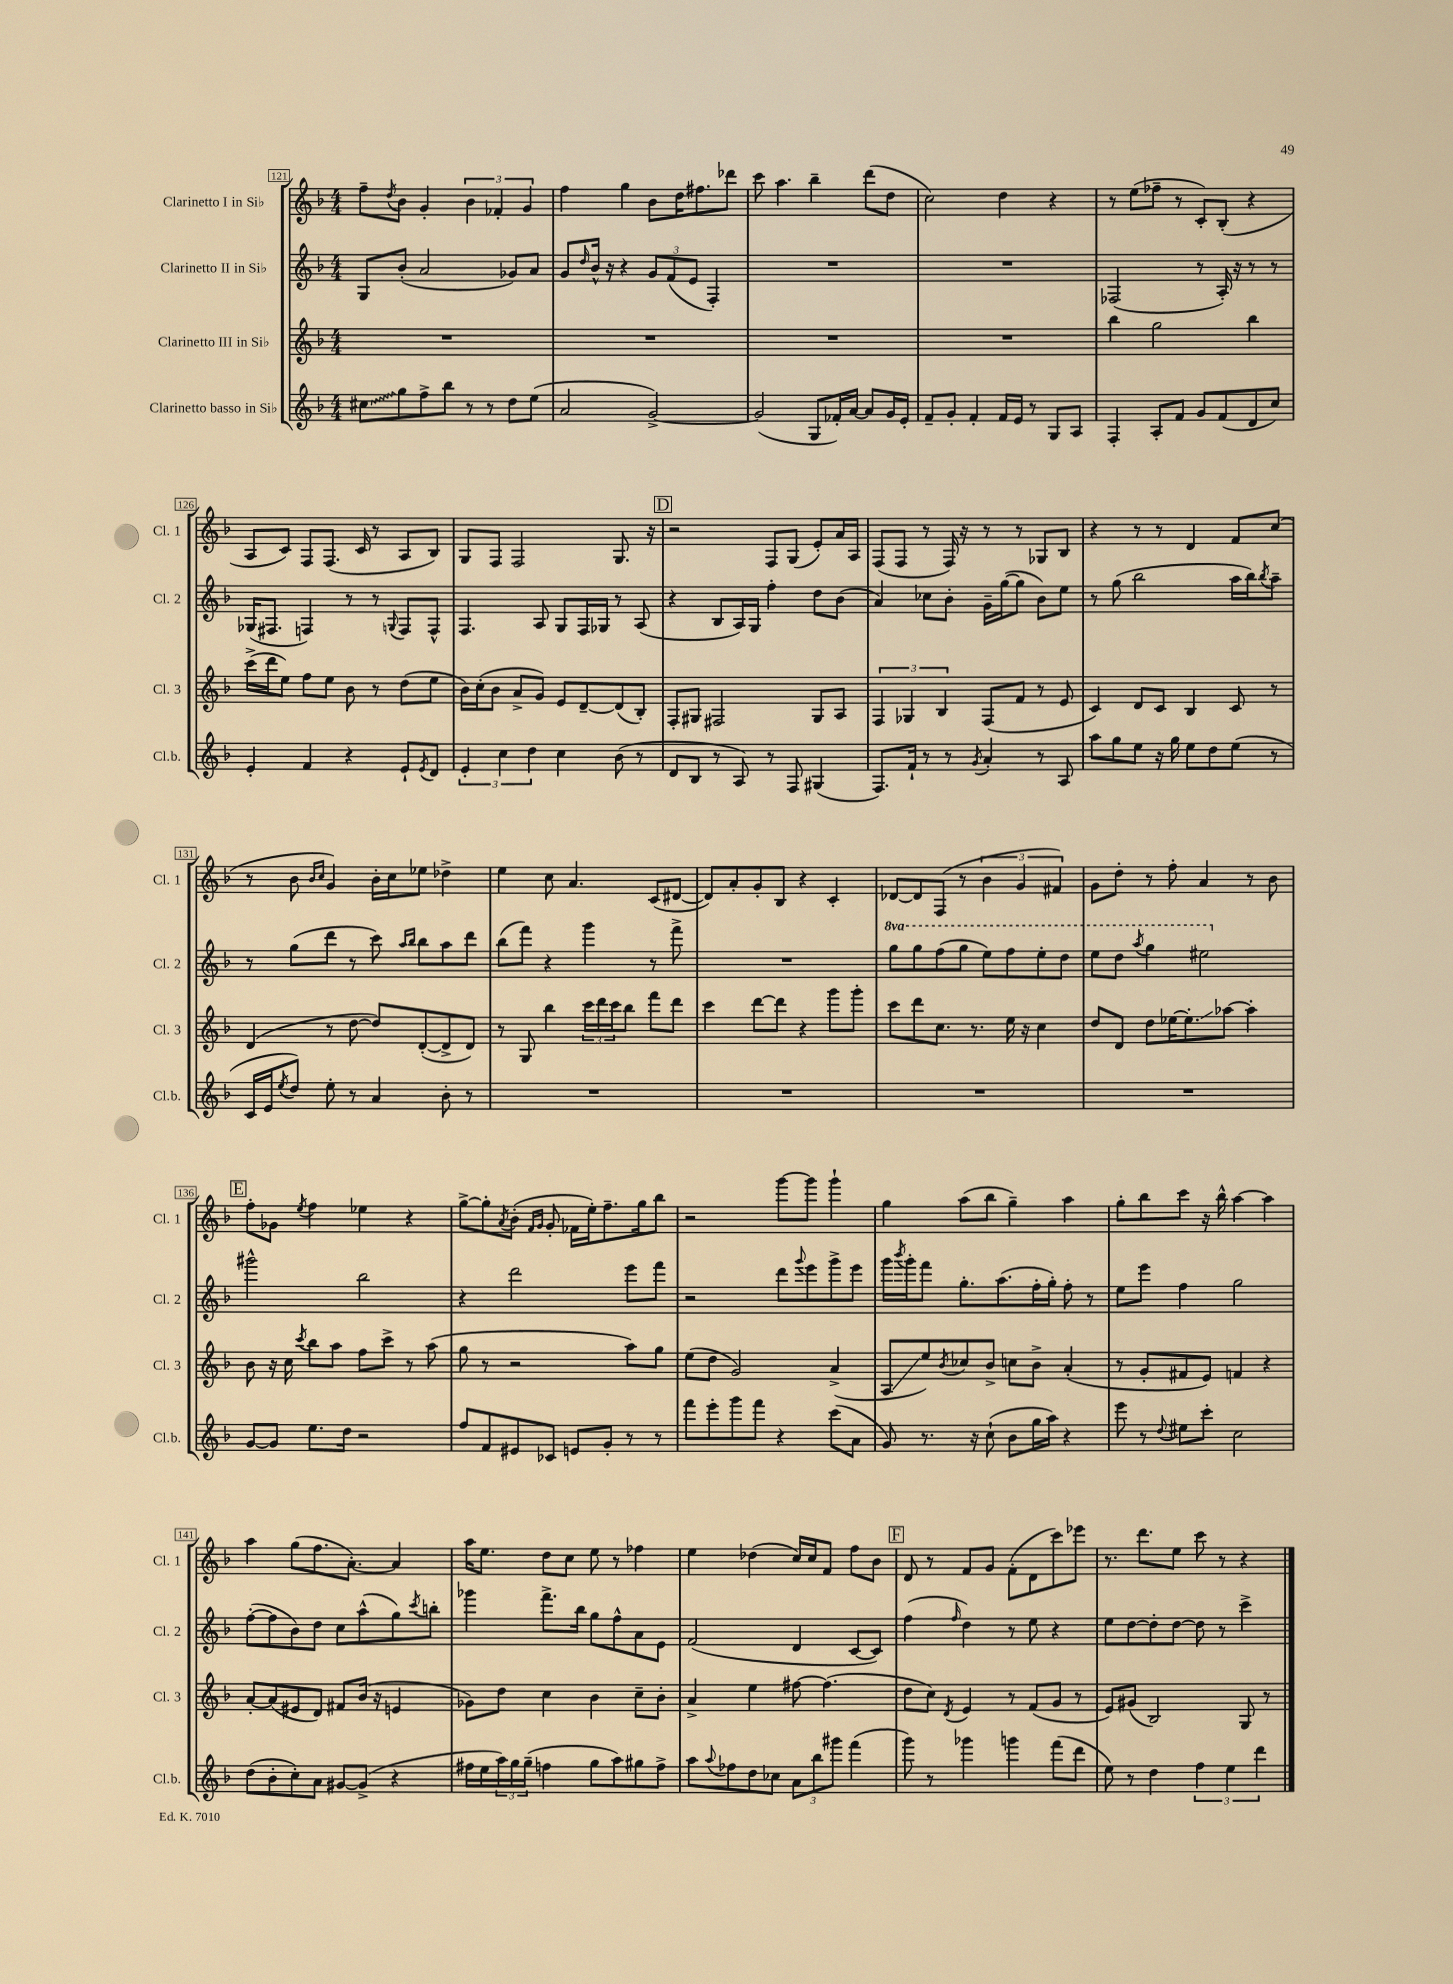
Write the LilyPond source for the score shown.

<<
\new StaffGroup <<
\new Staff = "s0" \with { instrumentName = "Clarinetto I in Sib" shortInstrumentName = "Cl. 1" } {
    \clef treble \key f \major \numericTimeSignature \time 4/4
    f''8-- \acciaccatura { d''8 } bes'8 g'4-. \tuplet 3/2 { bes'4 fes'4-. g'4 } |
    f''4 g''4 bes'8 d''16 fis''8. des'''8 |
    c'''8 a''4. bes''4-- d'''8( d''8 |
    c''2) d''4 r4 |
    r8 e''8( fes''8-- r8 c'8-.) bes8-.( r4 |
    a8 c'8) f8 f8.( c'16 r8 a8 bes8) |
    g8 f8 f2 g8. r16 |
    \mark \markup { \box "D" } r2 f8 g8( e'8-.) a'16 a16 |
    f8( f8 r8 f16) r16 r8 r8 ges8 bes8 |
    r4 r8 r8 d'4 f'8 c''8( |
    r8 bes'8 \grace { bes'16 c''16 } g'4) bes'16-. c''16 ees''8 des''4-> |
    e''4 c''8 a'4. c'8( dis'8~ |
    dis'8) a'8-. g'8-. bes8 r4 c'4-. |
    des'8~ des'8 f8( r8 \tuplet 3/2 { bes'4 g'4 fis'4) } |
    g'8 d''8-. r8 f''8-. a'4 r8 bes'8 |
    \mark \markup { \box "E" } f''8-. ges'8 \acciaccatura { e''8 } f''4 ees''4 r4 |
    g''8~-> g''8-. \acciaccatura { a'8 } bes'8-.( \grace { f'16 g'16 } g'8-. fes'16 e''16-.) f''8.-- g''16 bes''8 |
    r2 g'''8~ g'''8 g'''4-! |
    g''4 a''8( bes''8 g''4--) a''4 |
    g''8-. bes''8 c'''8 r16 bes''16-^ a''4~ a''4 |
    a''4 g''8( f''8. a'8.~-.) a'4 |
    a''16 e''8. d''8 c''8 e''8 r8 fes''4 |
    e''4 des''4( c''16) c''16 f'8 f''8 bes'8 |
    \mark \markup { \box "F" } d'8 r8 f'8 g'8 f'8-.( d'8 c'''8) ees'''8 |
    r8. d'''8. e''8 c'''8 r8 r4 \bar "|." |
}
\new Staff = "s1" \with { instrumentName = "Clarinetto II in Sib" shortInstrumentName = "Cl. 2" } {
    \clef treble \key f \major \numericTimeSignature \time 4/4 \set Staff.ottavationMarkups = #ottavation-simple-ordinals
    g8 bes'8-.( a'2 ges'8) a'8 |
    g'8 \grace { d''16 } bes'16-^ r16 r4 \tuplet 3/2 { g'8 f'8( e'8 } f4-.) |
    R1 |
    R1 |
    fes2( r8 a16-.) r16 r8 r8 |
    ges16( fis8. f4) r8 r8 \appoggiatura { g8 } f8 f8-^ |
    f4. a8 g8 f16 ges16 r8 a8( |
    \mark \markup { \box "D" } r4 bes8 a16) g16 f''4-. d''8 bes'8( |
    a'4) ces''8 bes'8-. g'16-- g''16~( g''8 bes'8) e''8 |
    r8 g''8( bes''2 a''16 bes''16) \acciaccatura { bes''8 } a''8-- |
    r8 g''8( d'''8 r8 c'''8) \grace { a''16 bes''16 } bes''8 a''8 d'''8 |
    bes''8( f'''8) r4 g'''4 r8 f'''8-> |
    R1 |
    \ottava #1 g'''8 g'''8 f'''8( g'''8 e'''8) f'''8 e'''8-. d'''8 |
    e'''8 d'''8 \acciaccatura { a'''8 } g'''4 eis'''2 \ottava #0 |
    \mark \markup { \box "E" } gis'''2-^ bes''2 |
    r4 d'''2 e'''8 f'''8 |
    r2 d'''8 \appoggiatura { g'''8 } e'''8 g'''8-> e'''8 |
    g'''16 \acciaccatura { bes'''8 } g'''16-. f'''8 g''8.-. a''8.( f''16-. g''16-.) f''8-. r8 |
    e''8 e'''8 f''4 g''2 |
    f''8~-.( f''8 bes'8) d''8 c''8 a''8-^( g''8) \acciaccatura { c'''8 } b''8-. |
    ges'''4 f'''8.-> bes''16 g''8 f''8-^ a'8 e'8 |
    f'2( d'4 c'8~ c'8) |
    \mark \markup { \box "F" } f''4( \grace { f''16 } d''4) r8 e''8 r4 |
    e''8 d''8~ d''8-. d''8~ d''8 r8 c'''4-> \bar "|." |
}
\new Staff = "s2" \with { instrumentName = "Clarinetto III in Sib" shortInstrumentName = "Cl. 3" } {
    \clef treble \key f \major \numericTimeSignature \time 4/4
    R1 |
    R1 |
    R1 |
    R1 |
    bes''4 g''2 bes''4 |
    c'''16->( d'''16 e''8) f''8 e''8 bes'8 r8 d''8( e''8 |
    bes'16) c''16-.( bes'8 a'8-> g'8) e'8 d'8~-- d'8( bes8-.) |
    \mark \markup { \box "D" } f8-. gis8 fis2 gis8 a8 |
    \tuplet 3/2 { f4 ges4 bes4 } f8( f'8 r8 e'8 |
    c'4) d'8 c'8 bes4 c'8 r8 |
    d'4( r8 d''8~ d''8) d'8~-.( d'8-> d'8) |
    r8 g8 bes''4 \tuplet 3/2 { c'''16 d'''16 c'''16 } bes''8 f'''8 d'''8 |
    c'''4 d'''8~ d'''8 r4 g'''8 g'''8-. |
    c'''8 d'''8 c''8. r8. e''16 r16 c''4 |
    d''8 d'8 d''8 ees''16~ ees''8.-.\glissando aes''8~ aes''4-. |
    \mark \markup { \box "E" } bes'8 r16 c''16 \acciaccatura { c'''8 } bes''8 a''8 f''8 c'''8-> r8 a''8( |
    g''8 r8 r2 a''8) g''8 |
    e''8( d''8 g'2) a'4->( |
    a8\glissando e''8) \acciaccatura { bes'8 } ces''8 bes'8-> c''8 bes'8-> a'4-.( |
    r8 g'8-. fis'8 e'8) f'4 r4 |
    a'8~-. a'8( eis'8 d'8) fis'8 bes'16( r16 e'4 |
    ges'8) d''8 c''4 bes'4 c''8-- bes'8-. |
    a'4-> e''4 fis''8~ fis''4.( |
    \mark \markup { \box "F" } d''8 c''8) \acciaccatura { d'8 } e'4 r8 f'8( g'8 r8 |
    e'8) gis'8( bes2) g8 r8 \bar "|." |
}
\new Staff = "s3" \with { instrumentName = "Clarinetto basso in Sib" shortInstrumentName = "Cl.b." } {
    \clef treble \key f \major \numericTimeSignature \time 4/4
    \once \override Glissando.style = #'zigzag cis''8\glissando g''8 f''8-> bes''8 r8 r8 d''8 e''8( |
    a'2 g'2~->) |
    g'2( g8 fes'16-.) a'16~ a'8 g'16 e'16-. |
    f'8-- g'8-. f'4-. f'16 e'16 r8 g8 a8 |
    f4-. a8-. f'8 g'8 f'8( d'8 c''8) |
    e'4-. f'4 r4 e'8-! \acciaccatura { e'8 } d'8 |
    \tuplet 3/2 { e'4-. c''4 d''4 } c''4 bes'8( r8 |
    \mark \markup { \box "D" } d'8 bes8 r8 a8) r8 f8 gis4( |
    f8.) f'16-! r8 r8 \acciaccatura { g'8 } a'4-. r8 a8 |
    a''8 g''8 e''8 r16 g''16 e''8 d''8 e''8( r8 |
    c'16 e'16 \acciaccatura { e''8 } d''8) e''8-. r8 a'4 bes'8-. r8 |
    R1 |
    R1 |
    R1 |
    R1 |
    \mark \markup { \box "E" } g'8~ g'8 e''8. d''16 r2 |
    f''8 f'8 eis'8 ces'8 e'8 g'8-. r8 r8 |
    f'''8 e'''8-. g'''8 f'''8 r4 c'''8( a'8 |
    g'8) r8. r16 c''8-!( bes'8 g''16 a''16) r4 |
    e'''8 r8 \appoggiatura { d''8 } eis''8 c'''8-. c''2 |
    d''8( bes'8-. c''8-.) a'8 gis'8~ gis'8->( r4 |
    fis''16 e''16 \tuplet 3/2 { a''16) g''16 g''16--( } f''4 g''8 a''8) gis''8 f''8-> |
    a''8 \appoggiatura { a''8 } fes''8 d''8 ces''8 \tuplet 3/2 { a'8 bes''8 gis'''8 } f'''4( |
    \mark \markup { \box "F" } g'''8) r8 ges'''4 g'''4 f'''8( d'''8 |
    e''8) r8 d''4 \tuplet 3/2 { f''4 e''4 d'''4 } \bar "|." |
}
>>
>>
\layout { \context { \Score currentBarNumber = #121 \override BarNumber.stencil = #(make-stencil-boxer 0.1 0.3 ly:text-interface::print) } }
